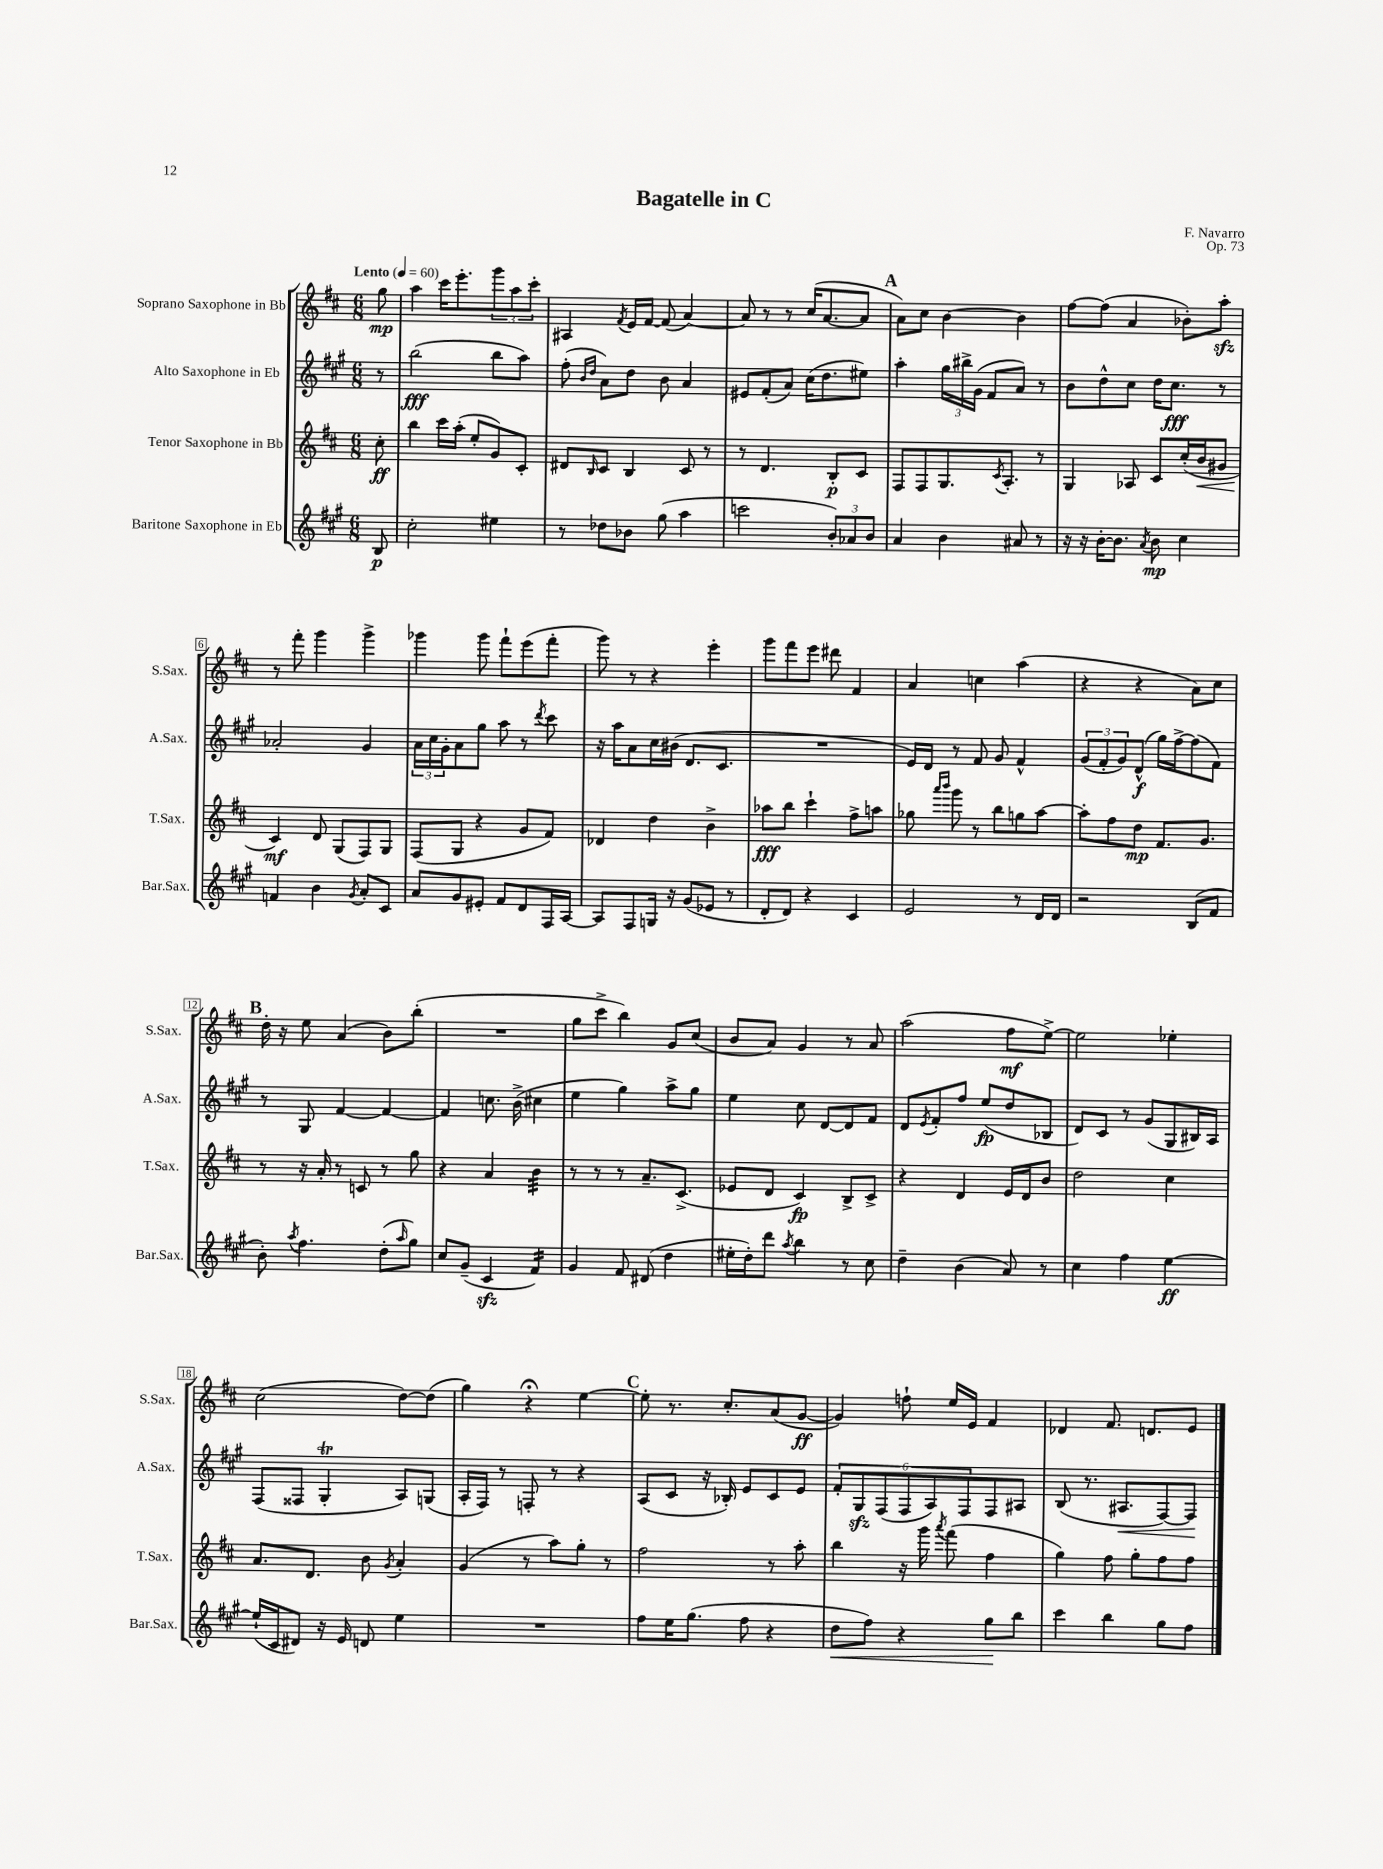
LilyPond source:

\header { title = "Bagatelle in C" composer = "F. Navarro" opus = "Op. 73" }
<<
\new StaffGroup <<
\new Staff = "s0" \with { instrumentName = "Soprano Saxophone in Bb" shortInstrumentName = "S.Sax." } {
    \clef treble \key d \major \numericTimeSignature \time 6/8 \partial 8 \tempo "Lento" 4 = 60
    g''8\mp |
    a''4 cis'''16 e'''8.-. \tuplet 3/2 { g'''8 a''8 cis'''8-. } |
    ais4 \acciaccatura { fis'8 } e'16 fis'16~ fis'8( a'4~) |
    a'8 r8 r8 cis''16( a'8.~ a'8 |
    \mark \markup { \bold "A" } a'8) cis''8 b'4~ b'4 |
    fis''8~ fis''8( a'4 bes'8-.) a''8-.\sfz |
    r8 fis'''8-. g'''4 g'''4-> |
    ges'''4 ges'''8 fis'''8-! e'''8( fis'''8-. |
    g'''8) r8 r4 e'''4-. |
    g'''8 fis'''8 e'''8 dis'''8 fis'4 |
    a'4 c''4 a''4( |
    r4 r4 a'8) cis''8 |
    \mark \markup { \bold "B" } d''16-. r16 e''8 a'4( b'8) b''8-.( |
    R2. |
    g''8 cis'''8-> b''4) g'8 cis''8( |
    b'8 a'8) g'4 r8 a'8 |
    a''2( fis''8\mf e''8~->) |
    e''2 ees''4-. |
    cis''2( d''8~) d''8( |
    g''4) r4\fermata e''4~ |
    \mark \markup { \bold "C" } e''8-. r8. cis''8.-. a'8( g'8~\ff |
    g'4) f''8-! e''16 e'16 fis'4 |
    des'4 fis'8. d'8. e'8 \bar "|." |
}
\new Staff = "s1" \with { instrumentName = "Alto Saxophone in Eb" shortInstrumentName = "A.Sax." } {
    \clef treble \key a \major \numericTimeSignature \time 6/8 \partial 8
    r8 |
    b''2\fff( b''8 a''8) |
    fis''8-.( \grace { b'16 d''16 } a'8) d''8 b'8 a'4 |
    eis'8 fis'8-.( a'8) cis''16( d''8. eis''8) |
    \mark \markup { \bold "A" } a''4-. \tuplet 3/2 { gis''16 bis''16-> gis'16( } fis'8 a'8) r8 |
    b'8 d''8-^ cis''8 d''16 cis''8.\fff r8 |
    aes'2-. gis'4 |
    \tuplet 3/2 { a'16 cis''16 gis'16-. } a'8 gis''8 a''8 r8 \acciaccatura { d'''8 } cis'''8 |
    r16 a''16 a'8 cis''16 bis'16( d'8. cis'8. |
    R2. |
    e'16) d'16 r8 fis'8 gis'8 fis'4-^ |
    \tuplet 3/2 { gis'8( fis'8-. gis'8) } d'8-^\f( gis''16) fis''16~-> fis''8( fis'8) |
    \mark \markup { \bold "B" } r8 gis8 fis'4~ fis'4~ |
    fis'4 c''8. b'16->( cis''4 |
    e''4 gis''4) a''8-> gis''8 |
    e''4 cis''8 d'8~ d'8 fis'8 |
    d'8 \acciaccatura { e'8 } fis'8-. fis''8 e''8\fp( d''8 bes8 |
    d'8) cis'8 r8 gis'8( gis8 bis16) a16 |
    fis8( fisis8 gis4-.\trill a8) g8( |
    a16-. fis16) r8 f8-. r8 r4 |
    \mark \markup { \bold "C" } a8( cis'8 r16 bes16-.) e'8 cis'8 e'8 |
    \tuplet 6/4 { fis'8-. gis8\sfz fis8( fis8 a8) fis8 } fis8 ais8 |
    b8( r8. ais8.\< fis8~) fis8\! \bar "|." |
}
\new Staff = "s2" \with { instrumentName = "Tenor Saxophone in Bb" shortInstrumentName = "T.Sax." } {
    \clef treble \key d \major \numericTimeSignature \time 6/8 \partial 8
    cis''8-.\ff |
    b''4 cis'''16 a''16-.( e''8-. g'8) cis'8-. |
    dis'8 \grace { b16 } cis'8 b4 cis'8 r8 |
    r8 d'4. b8-.\p cis'8 |
    \mark \markup { \bold "A" } fis8 fis8 g8. \acciaccatura { cis'8 } a8.-. r8 |
    g4 aes8 cis'8 cis''16-.( b'16\< gis'8 |
    cis'4\mf\!) d'8 g8( fis8) g8 |
    fis8( g8 r4 g'8 fis'8) |
    des'4 d''4 b'4-> |
    aes''8\fff b''8 cis'''4-! fis''8-> a''8 |
    ges''8 \grace { a'''16 b'''16 } g'''8 r8 b''8 g''8 a''8~ |
    a''8-. fis''8 d''8\mp fis'8. g'8. |
    \mark \markup { \bold "B" } r8 r16 a'16-. r8 c'8 r8 g''8 |
    r4 a'4 b'4:32 |
    r8 r8 r8 a'8.-- cis'8.->( |
    ees'8 d'8 cis'4\fp) b8-> cis'8-> |
    r4 d'4 e'16 d'16 b'8 |
    d''2 cis''4 |
    a'8. d'8. b'8 \acciaccatura { g'8 } a'4-. |
    g'4( r8 a''8) g''8-. r8 |
    \mark \markup { \bold "C" } fis''2 r8 a''8-. |
    b''4 r16 g'''16 \acciaccatura { a'''8 } fis'''8( fis''4 |
    g''4) fis''8 g''8-. fis''8 fis''8 \bar "|." |
}
\new Staff = "s3" \with { instrumentName = "Baritone Saxophone in Eb" shortInstrumentName = "Bar.Sax." } {
    \clef treble \key a \major \numericTimeSignature \time 6/8 \partial 8
    b8\p |
    cis''2-. eis''4 |
    r8 des''8 bes'8 gis''8( a''4 |
    c'''2 \tuplet 3/2 { b'8-.) aes'8 b'8 } |
    \mark \markup { \bold "A" } a'4 b'4 ais'8 r8 |
    r16 r16 b'16~-. b'8. \acciaccatura { a'8 } b'8\mp cis''4 |
    f'4 b'4 \acciaccatura { gis'8 } a'8-. cis'8 |
    a'8 gis'8 eis'8-. fis'8 d'8 fis16 a16~ |
    a8 fis8 g16 r16 gis'8( ees'8 r8 |
    d'8-. d'8) r4 cis'4 |
    e'2 r8 d'16 d'16 |
    r2 b8( fis'8 |
    \mark \markup { \bold "B" } b'8-.) \acciaccatura { a''8 } fis''4. d''8-.( \grace { a''16 } gis''8) |
    cis''8 gis'8--( cis'4\sfz fis'4:16) |
    gis'4 fis'8 dis'8( d''4 |
    eis''16-. d''16-.) d'''8 \acciaccatura { a''8 } b''4 r8 cis''8 |
    d''4-- b'4( a'8) r8 |
    cis''4 fis''4 e''4~\ff |
    e''16-!( cis'16 dis'8) r16 e'16 d'8 e''4 |
    R2. |
    \mark \markup { \bold "C" } fis''8 e''16 gis''8.( fis''8 r4 |
    d''8\< fis''8) r4 gis''8\! b''8 |
    cis'''4 b''4 gis''8 fis''8 \bar "|." |
}
>>
>>
\layout { \context { \Score \override BarNumber.stencil = #(make-stencil-boxer 0.1 0.3 ly:text-interface::print) } }
